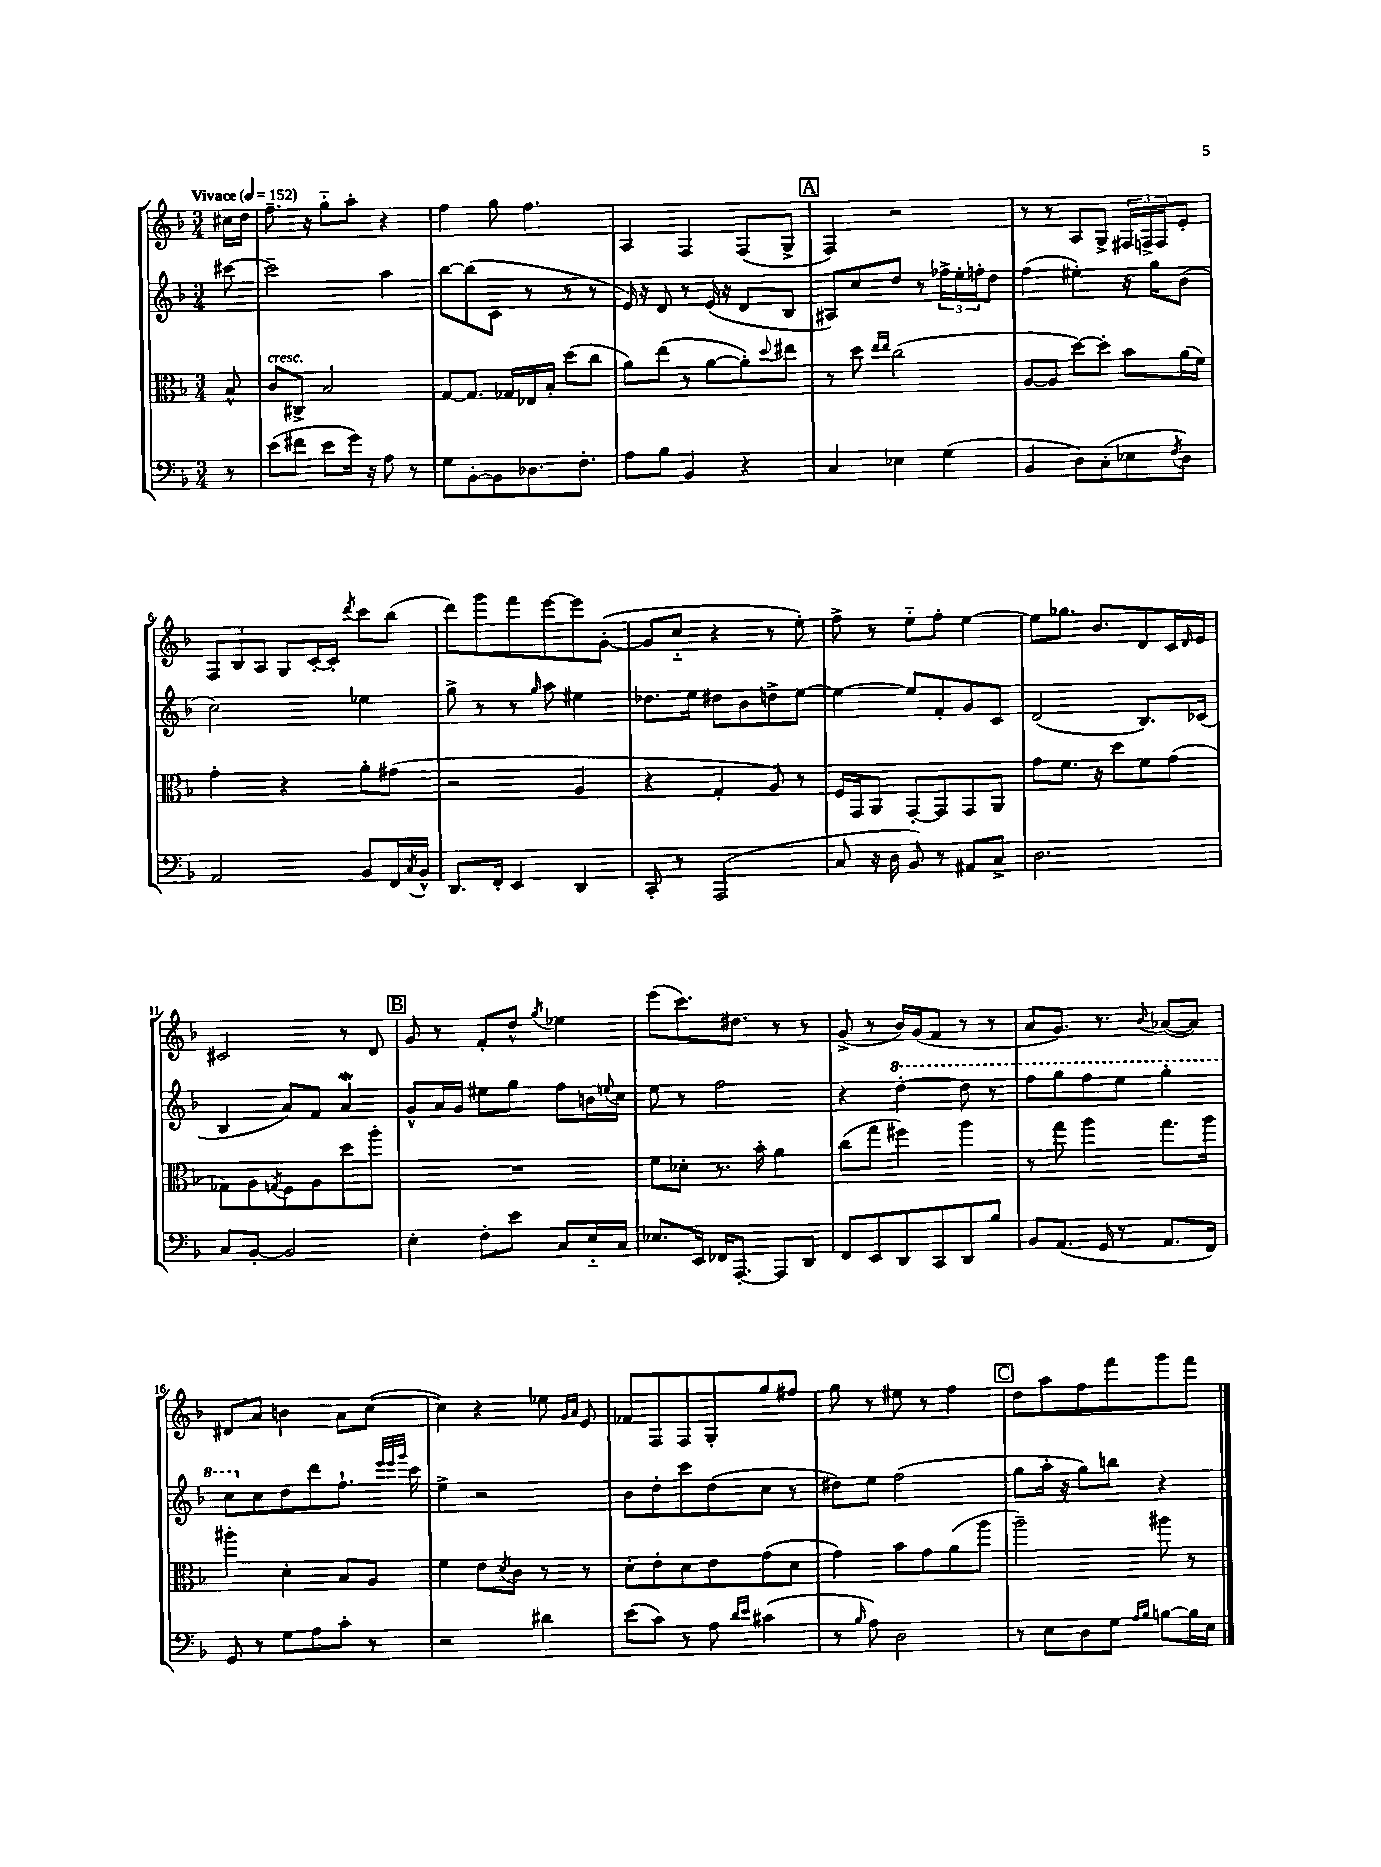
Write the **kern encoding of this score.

**kern	**kern	**kern	**kern
*staff4	*staff3	*staff2	*staff1
*clefF4	*clefC3	*clefG2	*clefG2
*k[b-]	*k[b-]	*k[b-]	*k[b-]
*M3/4	*M3/4	*M3/4	*M3/4
*MM152	*MM152	*MM152	*MM152
8r	8B-^^/	[8ccc#\	16cc#\LL
.	.	.	16dd\JJ
=	=	=	=
(8e\L	8c/L	2ccc#~\]	8.ff~\
8f#\J	8C#^/J	.	.
.	.	.	16r
8e\L	2B-/	.	8gg'~\L
16g\Jk)	.	.	8aa'\J
16r	.	.	.
8A\	.	4aa\	4r
8r	.	.	.
=	=	=	=
8G\L	[8G/L	[8bb-\L	4ff\
[8BB-'\	8.G/]J	(8bb-\]	.
8BB-\]	.	8c\J	8gg\
.	16G-/LL	.	.
8.D-\	16E-/	8r	4.ff\
.	16B-'/JJ	.	.
.	(8dd\L	8r	.
8.F'\J	.	.	.
.	8cc\J	8r	.
=	=	=	=
8A\L	8a\L)	16e/)	4A/
.	.	16r	.
8B-\J	(8ee\J	8d/	.
4BB-/	8r	8r	4F/
.	[8a\L	(16e/	.
.	.	16r	.
4r	8a'\])	8d/L	(8F/L
.	8qqdd/	.	.
.	8ee#\J	8B-/J	8G^/J
=	=	=	=
4C/	8r	8A#/L)	4F/)
.	8dd\	8cc/	.
.	16qqee/LL	.	.
.	16qqee/JJ	.	.
4E-\	(2cc\	8dd/J	2r
.	.	8r	.
(4G\	.	24ff-^\LL	.
.	.	24ee'\	.
.	.	24ff'\J	.
.	.	8dd\J	.
=	=	=	=
4BB-/	[8A/L	(4ff\	8r
.	8A/]J	.	8r
8D\L)	[8dd\L)	4ee#'\)	8A/L
(8C'\	8dd'\]J	.	8G^/J
8E-\	8b-\L	16r	24F#/LL
.	.	.	24F^/
.	.	16gg\LK	.
.	.	.	24F/J
8qF/	.	.	.
8D\J)	(16a\L	(8b-\J	8e'/J
.	16f\JJ)	.	.
=	=	=	=
2AA/	4g'\	2cc\)	12F/L
.	.	.	12B-/
.	.	.	12A/J
.	4r	.	8G/L
.	.	.	[16c'/L
.	.	.	16c'/]JJ
.	.	.	8qddd/
8BB-/L	8a'\L	4ee-\	8ccc\L
16FF/L	(8g#\J	.	(8bb-\J
8qC/	.	.	.
16BB-^^/JJ	.	.	.
=	=	=	=
8.DD/L	2r	8gg^\	8ddd\L)
.	.	8r	8ggg\
16FF'/Jk	.	.	.
4EE/	.	8r	8fff\
.	.	16qqgg/	.
.	.	8aa\	[8eee\
4DD/	4A/	4ee#\	8eee\]
.	.	.	([8g'\J
=	=	=	=
8CC'/	4r	8.dd-\L	8g/]L
8r	.	.	8cc'~/J
.	.	16ee\Jk	.
(2AAA/	4G'/	8dd#\L	4r
.	.	8b-\	.
.	8A/)	8dd^\	8r
.	8r	[8ee\J	8ee'\)
=	=	=	=
8C/	16F/LL	4ee\_	8ff^\
.	16GG/J	.	.
16r	8AA/J	.	8r
16D\	.	.	.
8BB-/)	[8GG'/L	8ee/]L	8ee'~\L
8r	8GG/]	8f'/	8ff'\J
8AA#/L	8GG/	8g/	[4ee\
8C^/J	8AA/J	8c/J	.
=	=	=	=
2.D\	8g\L	(2d/	8ee\]L
.	8.f\J	.	8.gg-\J
.	16r	.	8.b-/L
.	8dd\L	.	.
.	8f\	8.B-/L)	8d/
.	(8g\J	.	16c/L
.	.	.	16qqd/
.	.	(16c-/Jk	16e/JJ
=	=	=	=
8C/L	8G-\L)	4B-/	2c#/
[8BB-'/J	8A\	.	.
.	8qG/	.	.
2BB-/]	8F\	8a/L)	.
.	8A\	8f/J	.
.	8dd\	4a/	8r
.	8aa'\J	.	8d/
=	=	=	=
4E'\	2.r	8g^^/L	8g/
.	.	16a/L	8r
.	.	16g/JJ	.
8F'\L	.	8ee#\L	8f'/L
8e\J	.	8gg\J	8dd^^/J
.	.	.	8qgg/
8C/L	.	8ff\L	4ee-\
16E'~/L	.	16b\L	.
.	.	8qqee/	.
16C/JJ	.	16cc\JJ	.
=	=	=	=
8.E-/L	8f\L	8ee\	(8eee\L
.	8d-'\J	8r	8.ccc\)
16EE/Jk	.	.	.
16FF-/LK	8.r	2ff\	.
[8.AAA'/J	.	.	8.dd#\J
.	16b-'\	.	.
8AAA/]L	4a\	.	8r
8DD/J	.	.	8r
=	=	=	=
8FF/L	(8cc\L	4r	(8g^/
8EE/	8gg\J	.	8r
8DD/	4ff#\)	[4ddd'\	16b-/LL)
.	.	.	(16g/J
8CC/	.	.	8f/J
8DD/	4aa\	8ddd\]	8r
8B-/J	.	8r	8r
=	=	=	=
8BB-/L	8r	8fff\L	8a/L
(8.AA/J	8gg\	8ggg\	8.g/J)
.	4aa\	8fff\	.
16GG/	.	.	8.r
8r	.	8eee\J	.
.	.	.	8qqb-/
8.AA/L	8.gg\L	4ggg'\	([8a-/L
.	.	.	8a-/]J)
16FF/Jk)	16aa\Jk	.	.
=	=	=	=
8GG/	4aa#'\	8ccc\L	8d#/L
8r	.	8cc\	8a/J
8G\L	4d'\	8dd\	4b\
8A\	.	8ddd\	.
8c'\J	8B-/L	8.ff`\J	8a\L
8r	8A/J	.	([8cc\J
.	.	32qqeee/LLL	.
.	.	32qqeee/	.
.	.	32qqggg/JJJ	.
.	.	16ccc\	.
=	=	=	=
2r	4f\	4ee^\	4cc\])
.	8e\L	2r	4r
.	8qd/	.	.
.	8c\J	.	.
4d#\	8r	.	8ee-\
.	.	.	16qqg/LL
.	.	.	16qqa/JJ
.	8r	.	8e/
=	=	=	=
(8e\L	8d'\L	8b-\L	8f-/L
8c\J)	8e'\	8dd'\	8F/
8r	8d\	8ccc\	8F/
8A\	8e\	(8dd\	8G'/
16qqd/LL	.	.	.
16qqe/JJ	.	.	.
(4c#\	(8g\	8cc\J	8gg/
.	8d\J	8r	8ff#/J
=	=	=	=
8r	4g\)	8dd#\L)	8gg\
16qqB-/	.	.	.
8A\)	.	8ee\J	8r
2D\	8b-\L	(2ff\	8ee#\
.	8g\	.	8r
.	(8a\	.	4ff\
.	8aa\J	.	.
=	=	=	=
8r	2aa~\)	8gg\L	8dd\L
8E\L	.	16aa'\Jk	8aa\
.	.	16r	.
8D\	.	8gg\L)	8ff\
8G\J	.	8bb\J	8fff\
16qqA/LL	.	.	.
16qqB-/JJ	.	.	.
[8B\L	8aa#\	4r	8ggg\
16B\]L	8r	.	8fff\J
16E\JJ	.	.	.
==	==	==	==
*-	*-	*-	*-
